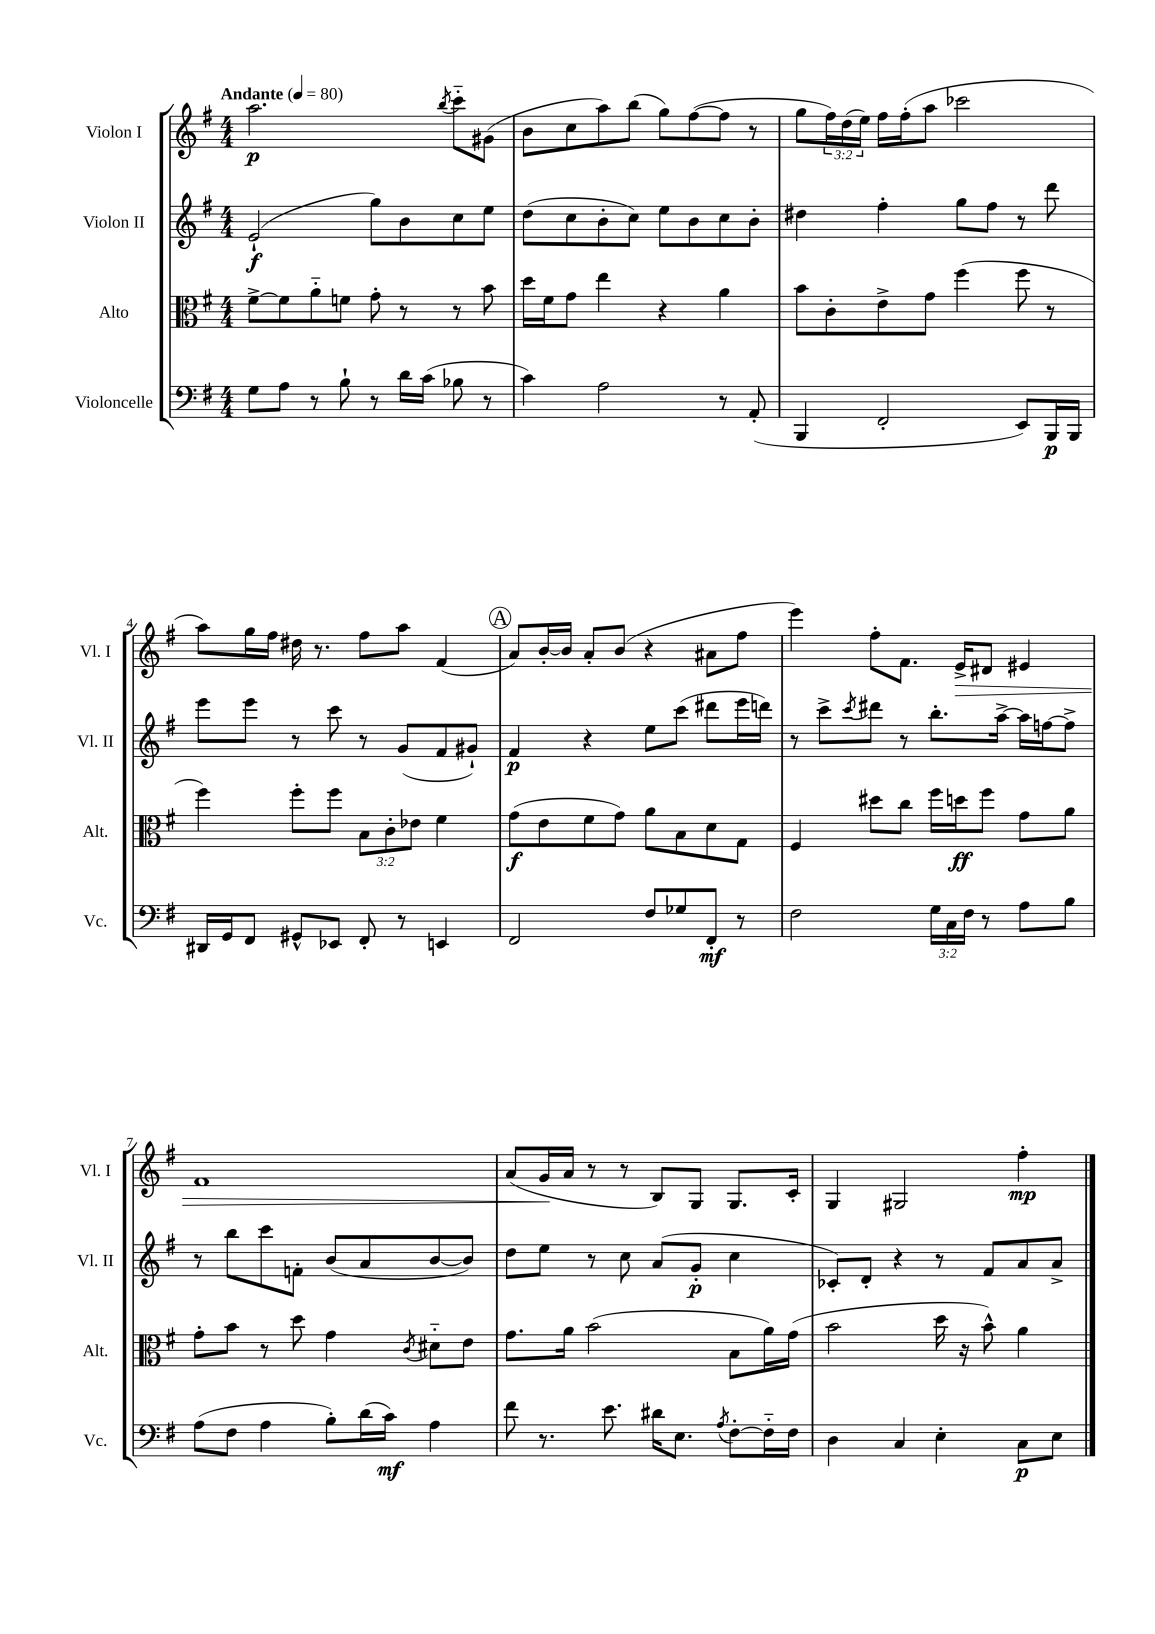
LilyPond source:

<<
\new StaffGroup <<
\new Staff = "s0" \with { instrumentName = "Violon I" shortInstrumentName = "Vl. I" } {
    \clef treble \key g \major \numericTimeSignature \time 4/4 \override Staff.TupletNumber.text = #tuplet-number::calc-fraction-text \tempo "Andante" 4 = 80
    a''2.\p \acciaccatura { b''8 } c'''8-_ gis'8( |
    b'8 c''8 a''8) b''8( g''8) fis''8~( fis''8 r8 |
    g''8 \tuplet 3/2 { fis''16) d''16( e''16) } fis''16 fis''16-.( a''8 ces'''2 |
    a''8) g''16 fis''16 dis''16 r8. fis''8 a''8 fis'4( |
    \mark \markup { \circle "A" } a'8) b'16~-. b'16 a'8-. b'8( r4 ais'8 fis''8 |
    e'''4) fis''8-. fis'8. e'16->\> dis'8 eis'4 |
    fis'1 |
    a'8( g'16\! a'16 r8 r8 b8) g8 g8. c'16-. |
    g4 gis2 fis''4-.\mp \bar "|." |
}
\new Staff = "s1" \with { instrumentName = "Violon II" shortInstrumentName = "Vl. II" } {
    \clef treble \key g \major \numericTimeSignature \time 4/4
    e'2-!\f( g''8) b'8 c''8 e''8 |
    d''8( c''8 b'8-. c''8) e''8 b'8 c''8 b'8-. |
    dis''4 fis''4-. g''8 fis''8 r8 d'''8 |
    e'''8 e'''8 r8 c'''8 r8 g'8( fis'8 gis'8-!) |
    \mark \markup { \circle "A" } fis'4\p r4 e''8 c'''8( dis'''8 e'''16 d'''16) |
    r8 c'''8-> \acciaccatura { c'''8 } dis'''8 r8 b''8.-. a''16~-> a''16 f''16~ f''8-> |
    r8 b''8 c'''8 f'8-. b'8( a'8 b'8~ b'8) |
    d''8 e''8 r8 c''8 a'8( g'8-.\p c''4 |
    ces'8-.) d'8-. r4 r8 fis'8 a'8 a'8-> \bar "|." |
}
\new Staff = "s2" \with { instrumentName = "Alto" shortInstrumentName = "Alt." } {
    \clef alto \key g \major \numericTimeSignature \time 4/4 \override Staff.TupletNumber.text = #tuplet-number::calc-fraction-text
    fis'8~-> fis'8 a'8-_ f'8 g'8-. r8 r8 b'8 |
    d''16 fis'16 g'8 e''4 r4 a'4 |
    b'8 c'8-. e'8-> g'8 fis''4( fis''8 r8 |
    fis''4) fis''8-. fis''8 \tuplet 3/2 { b8 c'8-. ees'8 } fis'4 |
    \mark \markup { \circle "A" } g'8\f( e'8 fis'8 g'8) a'8 b8 d'8 g8 |
    fis4 dis''8 c''8 fis''16 d''16\ff fis''8 g'8 a'8 |
    g'8-. b'8 r8 d''8 g'4 \acciaccatura { c'8 } dis'8-_ e'8 |
    g'8. a'16 b'2( b8 a'16) g'16( |
    b'2 d''16 r16 b'8-^) a'4 \bar "|." |
}
\new Staff = "s3" \with { instrumentName = "Violoncelle" shortInstrumentName = "Vc." } {
    \clef bass \key g \major \numericTimeSignature \time 4/4 \override Staff.TupletNumber.text = #tuplet-number::calc-fraction-text
    g8 a8 r8 b8-! r8 d'16 c'16( bes8 r8 |
    c'4) a2 r8 a,8-.( |
    b,,4 fis,2-. e,8) b,,16\p b,,16 |
    dis,16 g,16 fis,8 gis,8-^ ees,8 fis,8-. r8 e,4 |
    \mark \markup { \circle "A" } fis,2 fis8 ges8 fis,8-.\mf r8 |
    fis2 \tuplet 3/2 { g16 c16 fis16 } r8 a8 b8 |
    a8( fis8 a4 b8-.) d'16( c'16\mf) a4 |
    fis'8 r8. e'8. dis'16 e8. \acciaccatura { a8 } fis8~-. fis16-_ fis16 |
    d4 c4 e4-. c8\p e8 \bar "|." |
}
>>
>>
